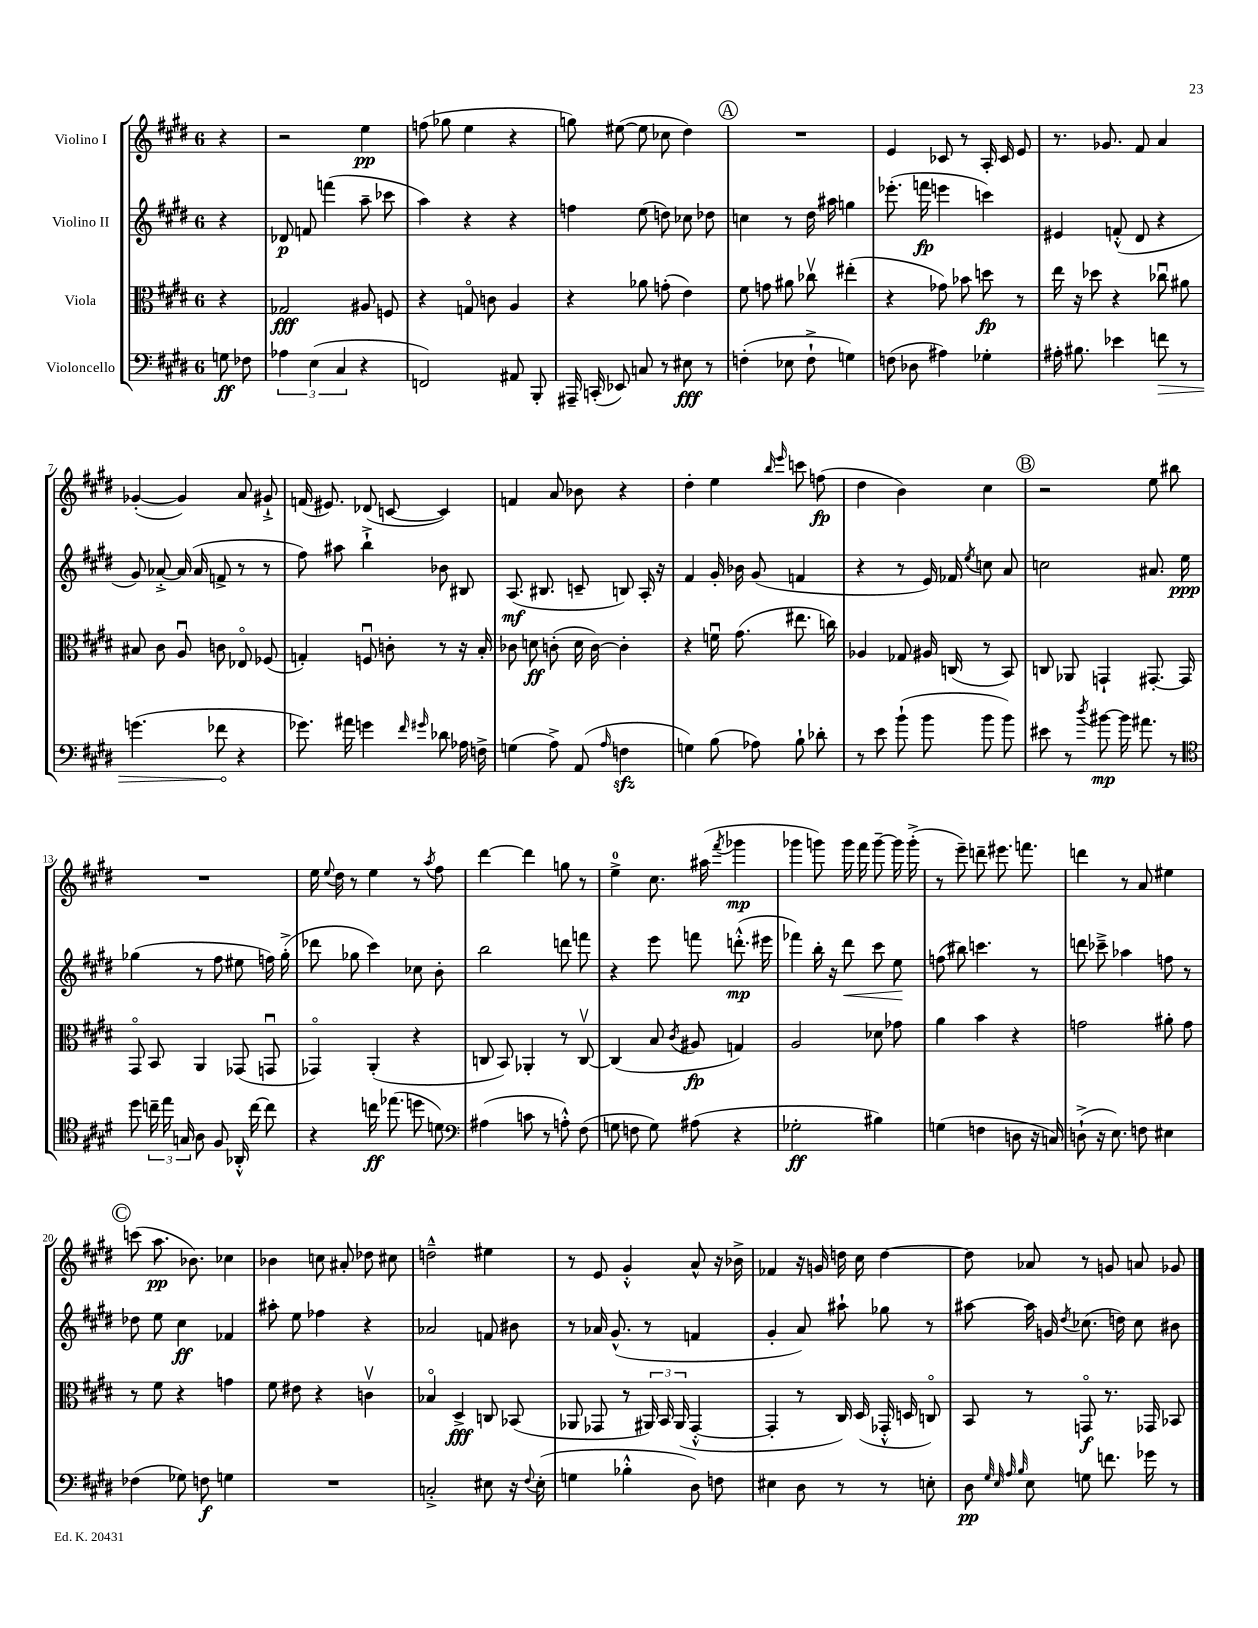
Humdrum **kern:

**kern	**kern	**kern	**kern
*staff4	*staff3	*staff2	*staff1
*clefF4	*clefC3	*clefG2	*clefG2
*k[f#c#g#d#]	*k[f#c#g#d#]	*k[f#c#g#d#]	*k[f#c#g#d#]
*M6/8	*M6/8	*M6/8	*M6/8
8G	4r	4r	4r
8F-	.	.	.
=	=	=	=
6A-	2G-	8d-	2r
.	.	8f	.
(6E	.	.	.
.	.	(4fff	.
6C#	.	.	.
4r	8A#	8aa~	4ee
.	8F	8ccc-	.
=	=	=	=
2FF)	4r	4aa)	(8ff
.	.	.	8gg-
.	8Go	4r	4ee
.	8c	.	.
8AA#	4A	4r	4r
8BBB'	.	.	.
=	=	=	=
16AAA#~	4r	4ff	8gg)
(16CC'	.	.	.
8EE-)	.	.	([8ee#
8C	8a-	(8ee	8ee#]
8r	(8g'	8dd)	8cc-
8E#	4e)	8cc-	4dd#)
8r	.	8dd-	.
=	=	=	=
(4F'	8f#	4cc	2.r
.	8g	.	.
8E-	8a#	8r	.
8F`^	8cc-v	16dd#	.
.	.	16aa#	.
4G)	(4ee#'	4gg	.
=	=	=	=
(8F	4r	(8.eee-'	4e
8D-	.	.	.
.	.	16fff	.
4A#)	8g-)	4eee	8c-
.	8b-	.	8r
4G-'	8dd	4ccc)	16A'
.	.	.	16c-
.	8r	.	8e
=	=	=	=
16A#'	16ee	4e#	8.r
8.B#	16r	.	.
.	8dd-	.	.
.	.	.	8.g-
4e-	4r	(8f'^^	.
.	.	8d#	8f#
8f	8cc-u	4r	4a
8r	8a#	.	.
=	=	=	=
(4.g	8B#	8g#)	([4g-'
.	8c#	[8a-'^	.
.	8Au	(16a-]	4g-])
.	.	16a-	.
8f-	8c	8f^	.
4r	8E-o	8r	8a
.	(8F-	8r	8g#`^
=	=	=	=
8.g-)	4G')	8ff#)	(16f
.	.	.	8.e#)
.	.	8aa#	.
16a#	.	.	.
4g	8Fu	4bb`^	(8d-
.	8c'	.	[8c
16qqf#	.	.	.
16qqg#	.	.	.
8d-	8r	8b-	4c])
16A-	16r	8B#	.
16F^	16B'	.	.
=	=	=	=
(4G	8c-	(8.A	4f
.	8d	.	.
.	.	8.B#	.
8A^)	(8c'	.	8a
(8AA	16d	8c~	8b-
.	[16c)	.	.
16qqA	.	.	.
4F	4c']	8B)	4r
.	.	16A'	.
.	.	16r	.
=	=	=	=
4G)	4r	4f#	4dd#'
(8B	16fu	16g#'	4ee
.	(8.g#	16b-	.
8A-)	.	(8g#	.
.	.	.	16qqbb
.	.	.	16qqeee
8B`	8.ee#	4f	8ccc
8d-'	.	.	(8ff
.	16cc)	.	.
=	=	=	=
8r	4A-	4r	4dd#
8e	.	.	.
(8b`	8G-	8r	4b)
8b	16A#	16e)	.
.	(16C	16f-	.
.	.	8qee	.
8b	8r	8cc	4cc#
8b)	8BB)	8a	.
=	=	=	=
8e#	8C	2cc	2r
8r	8AA-	.	.
8qdd#	.	.	.
[8b#	4GG`	.	.
16b#]	.	.	.
8.a#	.	.	.
.	[8.GG#'	8.a#	8ee
8r	.	.	8bb#
.	16GG#]	16ee	.
=	=	=	=
*clefC4	*	*	*
8dd#	8GG#o	(4gg-	2.r
24cc~	8BB	.	.
24ee	.	.	.
24G	.	.	.
8A	4AA	8r	.
8F#	.	8ff#	.
16AA-'^^	(8GG-	8ee#	.
[16cc	.	.	.
8cc]	8GGu	16ff)	.
.	.	(16gg-'^	.
=	=	=	=
4r	4GG-o)	8ddd-	16ee
.	.	.	8qqee
.	.	.	16dd#
.	.	8gg-	8r
16cc	(4AA'	4ccc#)	4ee
(8.ee-	.	.	.
8dd	4r	8cc-	8r
.	.	.	8qaa
8d)	.	8b'	8ff#
=	=	=	=
*clefF4	*	*	*
(4A#	8C	2bb	[4ddd#
.	8BB)	.	.
8c	4AA-'	.	4ddd#]
8r	.	.	.
8A'^^)	8r	8ddd	8gg
(8F#	[8Cv	8fff	8r
=	=	=	=
8G	(4C]	4r	4ee^
8F	.	.	.
8G)	8B	8eee	8.cc#
.	8qc#	.	.
(8A#	8A#	8fff	.
.	.	.	(16aa#
.	.	.	8qfff#
4r	4G)	(8.ddd'^^	4ggg-
.	.	16eee#	.
=	=	=	=
2G-'	2A	4fff-)	4ggg-
.	.	16bb'	8ggg)
.	.	16r	.
.	.	8ddd#	16ggg
.	.	.	16fff#
4B#)	8d-	8ccc#	[8ggg~
.	8g-	8ee	16ggg]
.	.	.	(16ggg'^
=	=	=	=
(4G	4a	(8ff	8r
.	.	8bb#)	8eee~)
4F	4b	4.ccc	8ddd~
.	.	.	8.eee#
8D	4r	.	.
.	.	.	8.fff
16r	.	8r	.
16C)	.	.	.
=	=	=	=
(8D`^	2g	8ddd	4ddd
16r	.	8ccc-~^	.
8.E)	.	.	.
.	.	4aa-	8r
8F	.	.	8a
4E#	8a#'	8ff	4ee#
.	8g	8r	.
=	=	=	=
(4F-	8r	8dd-	(8ccc
.	8f#	8ee	8.aa
8G-)	4r	4cc#	.
.	.	.	8.b-)
8F	.	.	.
4G	4g	4f-	4cc-
=	=	=	=
2.r	8f#	8aa#'	4b-
.	8e#	8ee	.
.	4r	4ff-	8cc
.	.	.	8a#'
.	4cv	4r	8dd-
.	.	.	8cc#
=	=	=	=
2C'^	4B-o	2a-	2dd~^^
.	4D#^	.	.
8E#	8C	8f	4ee#
16r	(8BB-	8b#	.
8qqF#	.	.	.
(16E#'	.	.	.
=	=	=	=
4G	8AA-	8r	8r
.	8GG-	16a-	8e
.	.	(8.g#^^	.
4B-'^^	8r	.	4g#'^^
.	24AA#)	8r	.
.	24BB	.	.
.	(24AA#	.	.
8D#)	[4GG-'^^	4f	8a^^
8F	.	.	16r
.	.	.	16b-^
=	=	=	=
4E#	4GG-']	4g#'	4f-
8D#	8r	8a)	16r
.	.	.	16g
8r	16C#)	8aa#`	16dd
.	(16D#	.	16cc#
8r	16GG-'^^	8gg-	[4dd
.	16D	.	.
8E'	8Co)	8r	.
=	=	=	=
8D#	8BB	[8aa#	8dd]
32qqG#	.	.	.
32qqE	.	.	.
32qqA	.	.	.
32qqB	.	.	.
8E	8r	16aa#]	8a-
.	.	16g	.
.	.	8qdd#	.
8G	8GGo	(8.cc-	8r
8.f	8.r	.	8g
.	.	16dd)	.
.	.	8cc-	8a
16g-	16GG-	.	.
8r	8BB-	8b#	8g-
==	==	==	==
*-	*-	*-	*-
